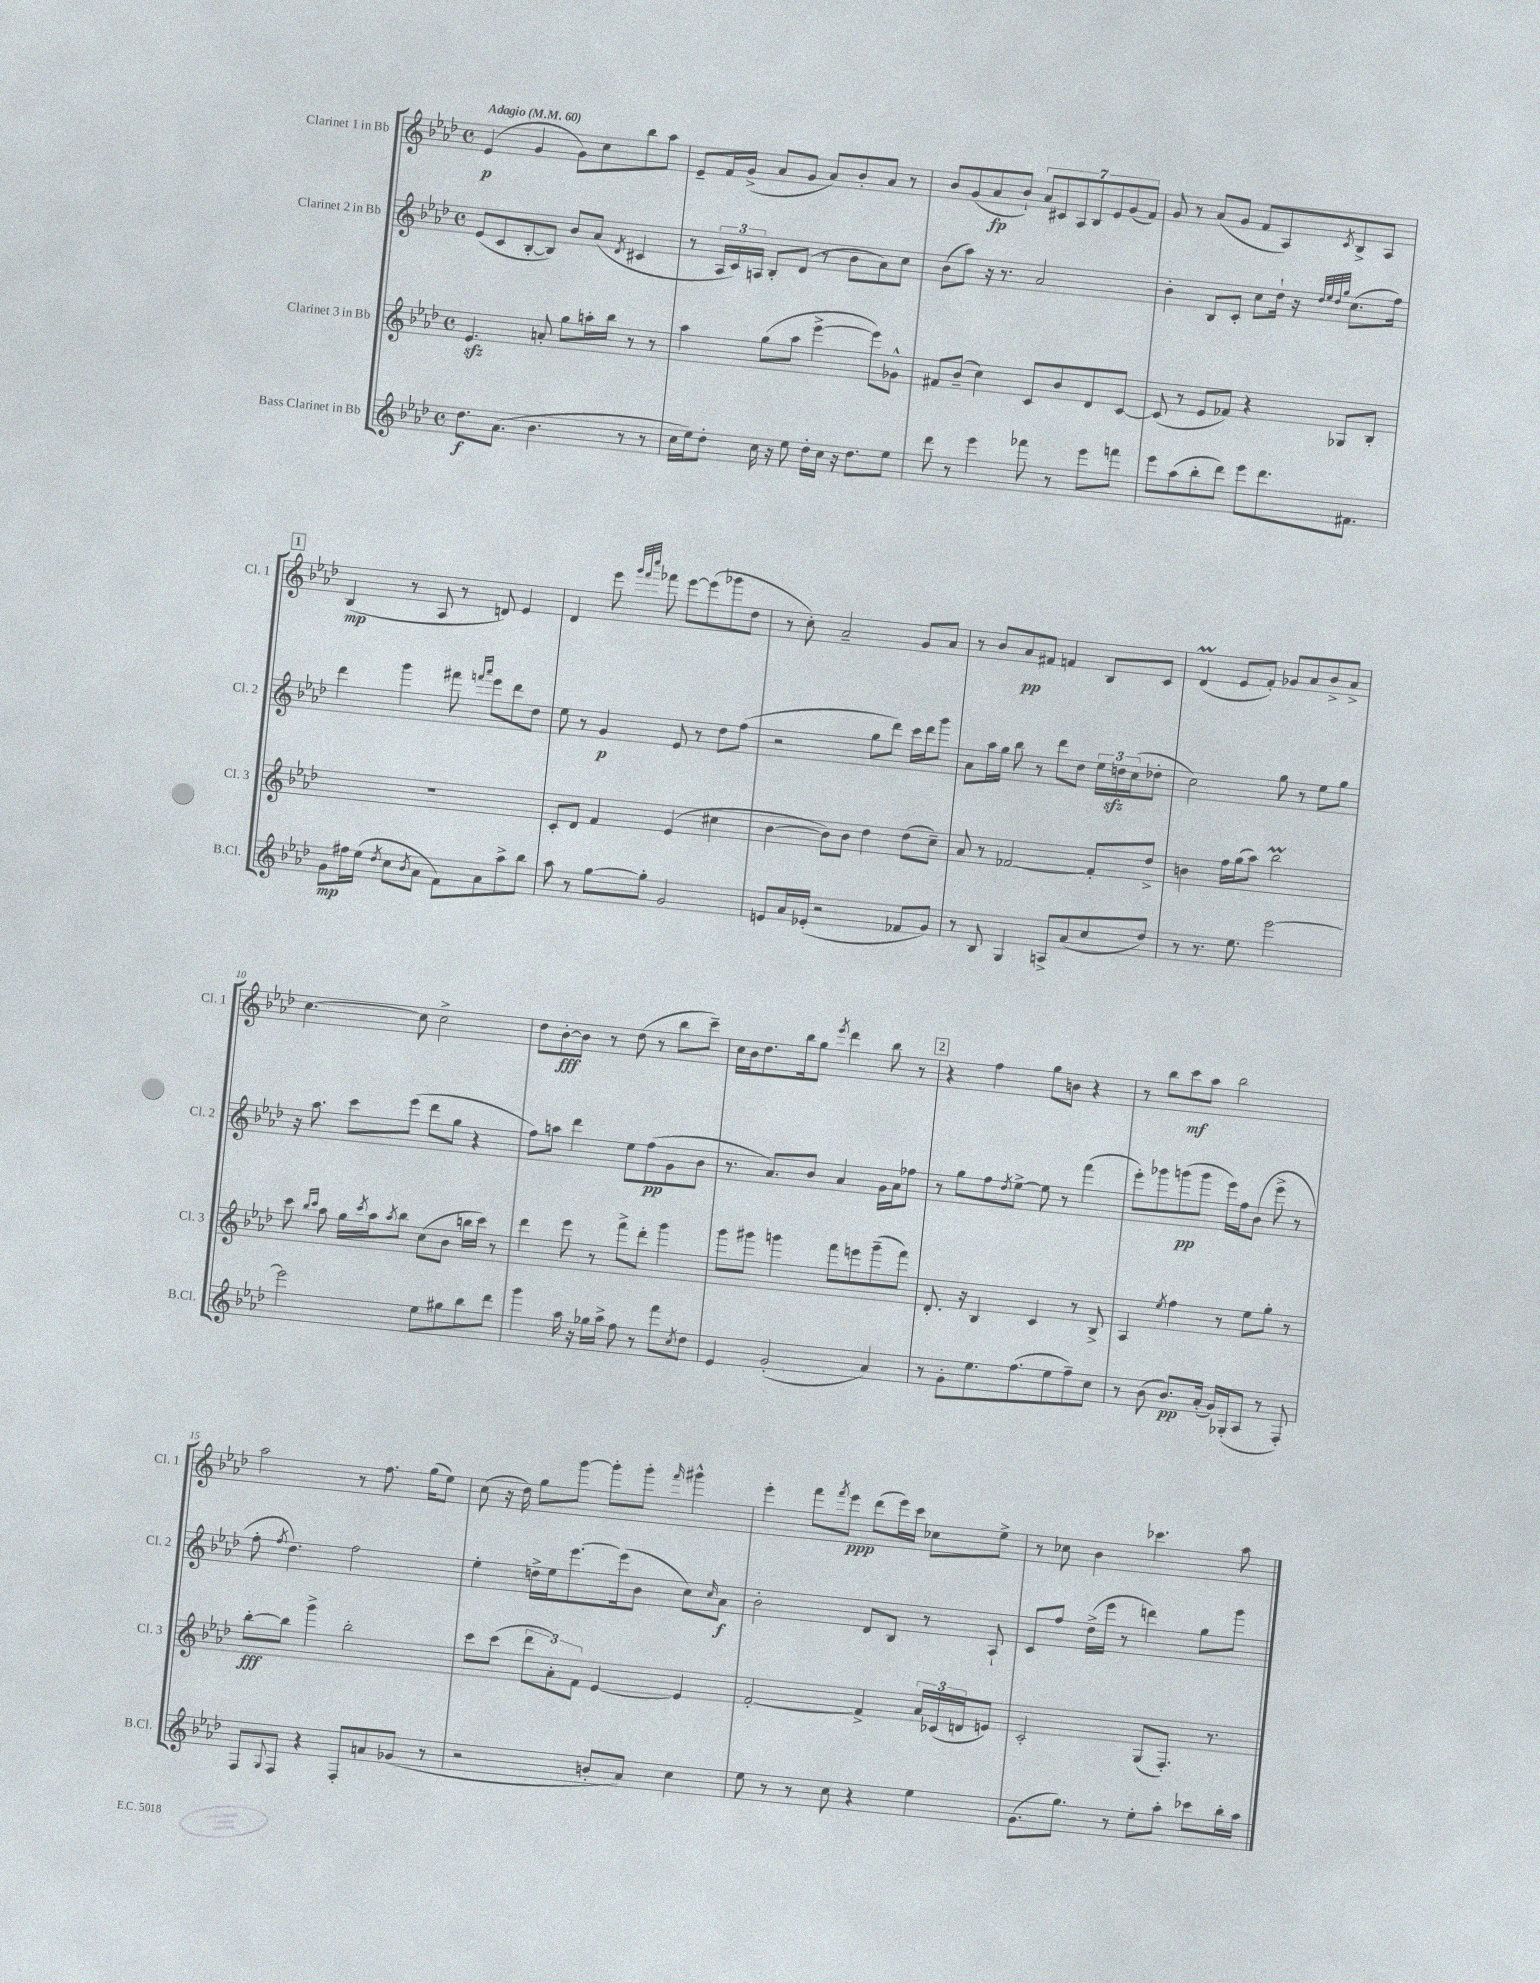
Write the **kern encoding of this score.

**kern	**dynam	**kern	**dynam	**kern	**dynam	**kern	**dynam
*part4	*part4	*part3	*part3	*part2	*part2	*part1	*part1
*staff4	*staff4	*staff3	*staff3	*staff2	*staff2	*staff1	*staff1
*I"Bass Clarinet in Bb	*	*I"Clarinet 3 in Bb	*	*I"Clarinet 2 in Bb	*	*I"Clarinet 1 in Bb	*
*I'B.Cl.	*	*I'Cl. 3	*	*I'Cl. 2	*	*I'Cl. 1	*
*clefG2	*	*clefG2	*	*clefG2	*	*clefG2	*
*k[b-e-a-d-]	*	*k[b-e-a-d-]	*	*k[b-e-a-d-]	*	*k[b-e-a-d-]	*
*M4/4	*	*M4/4	*	*M4/4	*	*M4/4	*
*met(c)	*	*met(c)	*	*met(c)	*	*met(c)	*
*MM60	*	*MM60	*	*MM60	*	*MM60	*
=1	=1	=1	=1	=1	=1	=1	=1
!	!	!	!	!	!	!LO:TX:a:B:t=Adagio	!
8.dd-\L	f	4.e-zz/	.	(8e-/L	.	(4e-/	p
.	.	.	.	8c/	.	.	.
(8.a-\J	.	.	.	.	.	.	.
.	.	.	.	[8B-'/	.	4g/	.
4.b-\	.	8an'/	.	8B-/J])	.	.	.
.	.	8gg\L	.	8b-/L	.	8g\L)	.
.	.	16aan'\L	.	(8a-/J	.	8cc\	.
.	.	16bb-\JJ	.	.	.	.	.
.	.	.	.	8qd-/	.	.	.
8r	.	8r	.	4c#X/	.	8bb-\	.
8r	.	8r	.	.	.	8aa-\J	.
=2	=2	=2	=2	=2	=2	=2	=2
16cc\LL	.	4aa-\	.	8r	.	8e-~/L	.
16ee-\J)	.	.	.	.	.	.	.
8dd-'\J	.	.	.	24A-/LL	.	16f/L	.
.	.	.	.	24c/)	.	.	.
.	.	.	.	.	.	(16g^/JJ	.
.	.	.	.	24An/JJ	.	.	.
16cc\	.	(8gg\L	.	8B-'/L	.	8a-/L	.
16r	.	.	.	.	.	.	.
8ee-\	.	8aa-\J	.	(8d-/J	.	8g/J	.
16dd-'\LL	.	[4eee-^\	.	8r	.	8a-/L)	.
16cc\JJ	.	.	.	.	.	.	.
16r	.	.	.	8b-\L	.	8b-'/	.
8.dd-\L	.	.	.	.	.	.	.
.	.	8eee-\L])	.	8a-\)	.	8a-/J	.
8ee-\J	.	8g-X^^\J	.	8cc\J	.	8r	.
=3	=3	=3	=3	=3	=3	=3	=3
8ddd-\	.	8f#X/L	.	(8b-\L	.	8b-/L	.
8r	.	(8b-~/J	.	8aa-\J)	.	(8g/	.
4eee-\	.	4cc\)	.	16r	.	8a-/	fp
.	.	.	.	8.r	.	.	.
.	.	.	.	.	.	8b-`/J)	.
8fff-X\	.	8c/L	.	2a-/	.	14a-/L	.
.	.	.	.	.	.	14c#X/	.
8r	.	8b-/	.	.	.	.	.
.	.	.	.	.	.	14A-/	.
.	.	.	.	.	.	14B-/	.
8eee-\L	.	8d-/	.	.	.	.	.
.	.	.	.	.	.	14e-/	.
.	.	.	.	.	.	(14g/	.
8fffn\J	.	[8c/J	.	.	.	.	.
.	.	.	.	.	.	14f/J)	.
=4	=4	=4	=4	=4	=4	=4	=4
8eee-\L	.	(8c/]	.	4b-'\	.	8g/	.
(8aa-\	.	8r	.	.	.	8r	.
8bb-'\	.	8e-/L	.	8B-/L	.	(8a-/L	.
8ddd-\J)	.	8f-X/J)	.	8c'/J	.	8g/J	.
8eee-\L	.	4r	.	8cc\L	.	8f/L	.
8.ddd-\	.	.	.	16dd-`\Jk	.	8A-/)	.
.	.	.	.	16r	.	.	.
.	.	.	.	32qqdd-/LLL	.	.	.
.	.	.	.	32qqee-/	.	.	.
.	.	.	.	32qqdd-/	.	.	.
.	.	.	.	32qqgg/JJJ	.	8qc/	.
.	.	8G-X/L	.	(8.cc\L	.	8B-^/	.
8.f#X\J	.	.	.	.	.	.	.
.	.	8B-'/J	.	.	.	8A-/J	.
.	.	.	.	16ff\Jk)	.	.	.
!!LO:LB:g=z
!!LO:REH:place=s1:t=1
=5	=5	=5	=5	=5	=5	=5	=5
8g\L	mp	1r	.	4ddd-\	.	(4B-/	mp
16ff#X\L	.	.	.	.	.	.	.
(16ee-\JJ	.	.	.	.	.	.	.
8qdd-/	.	.	.	.	.	.	.
8cc\L	.	.	.	4ggg\	.	8r	.
8qb-/	.	.	.	.	.	.	.
8a-\J	.	.	.	.	.	8A-/	.
8f\L)	.	.	.	8fff#X\	.	8r	.
.	.	.	.	16qqfffn/LL	.	.	.
.	.	.	.	16qqaaa-/JJ	.	.	.
8a-\	.	.	.	8eee-\L	.	8dn/)	.
8aa-^\	.	.	.	8ddd-\	.	4e-/	.
8bb-\J	.	.	.	8dd-\J	.	.	.
=6	=6	=6	=6	=6	=6	=6	=6
8aa-\	.	8c'/L	.	8ee-\	.	4d-/	.
8r	.	8d-/J	.	8r	.	.	.
[8gg\L	.	4f/	.	4g/	p	8eee-\	.
.	.	.	.	.	.	32qqggg/LLL	.
.	.	.	.	.	.	32qqfff/	.
.	.	.	.	.	.	32qqcccc/JJJ	.
8gg'\J]	.	.	.	.	.	8fff-X\	.
2g/	.	(4e-/	.	8e-/	.	[8eee-\L	.
.	.	.	.	8r	.	(8eee-\]	.
.	.	4cc#X\	.	8dd-\L	.	8ggg-X\	.
.	.	.	.	(8ff\J	.	8dd-\J	.
=7	=7	=7	=7	=7	=7	=7	=7
8en/L	.	[4b-\	.	2r	.	8r	.
16a-/L	.	.	.	.	.	8cc'\)	.
(16e-X'/JJ	.	.	.	.	.	.	.
2r	.	8b-\L])	.	.	.	2a-~/	.
.	.	8b-\J	.	.	.	.	.
.	.	4dd-\	.	8gg\L	.	.	.
.	.	.	.	8ddd-\J)	.	.	.
8f-X/L	.	(8dd-\L	.	16ccc\LL	.	8g/L	.
.	.	.	.	16ddd-\J	.	.	.
8g/J)	.	8cc~\J)	.	8ggg\J	.	8a-/J	.
=8	=8	=8	=8	=8	=8	=8	=8
8r	.	8a-/	.	8a-\L	.	8r	.
8B-/	.	8r	.	16aa-\L	.	8b-/L	.
.	.	.	.	16gg\JJ	.	.	.
4G/	.	[2f-X/	.	8bb-\	.	8a-/	pp
.	.	.	.	8r	.	8f#X/J	.
8An^/L	.	.	.	8ddd-\L	.	4fn/	.
(8a-/	.	.	.	8dd-\J	.	.	.
8cc/	.	8f-'/L]	.	24ee-\LL	.	8B-/L	.
.	.	.	.	24ddnzz\	.	.	.
.	.	.	.	(24cc\J	.	.	.
8dd-/J)	.	8dd-^/J	.	8dd-X'\J	.	8c/J	.
=9	=9	=9	=9	=9	=9	=9	=9
8r	.	4bn\	.	2cc\)	.	(4d-M/	.
8.r	.	.	.	.	.	.	.
.	.	16ff\LL	.	.	.	8e-/L	.
8.ee-\	.	(16gg\J	.	.	.	.	.
.	.	8aa-\J)	.	.	.	8f'/J)	.
[2eee-\	.	2bb-M\	.	8gg\	.	8g-X/L	.
.	.	.	.	8r	.	8a-/	.
.	.	.	.	8ee-\L	.	8b-^/	.
.	.	.	.	8gg\J	.	8a-^/J	.
!!LO:LB:g=z
=10	=10	=10	=10	=10	=10	=10	=10
2eee-\]	.	8ccc\	.	16r	.	[4.cc\	.
.	.	.	.	8.aa-\	.	.	.
.	.	16qqbb-/LL	.	.	.	.	.
.	.	16qqccc/JJ	.	.	.	.	.
.	.	8aa-\	.	.	.	.	.
.	.	16gg\LL	.	8ccc\L	.	.	.
.	.	8qccc/	.	.	.	.	.
.	.	16aa-\J	.	.	.	.	.
.	.	8qaa-/	.	.	.	.	.
.	.	8bb-\J	.	(8eee-\J	.	8cc\]	.
8ee-\L	.	(8cc\L	.	8ddd-\L	.	2cc^\	.
8gg#X\	.	8b-\J	.	8gg\J	.	.	.
8bb-\	.	16bbn\LL	.	4r	.	.	.
.	.	16ccc\JJ)	.	.	.	.	.
8ddd-\J	.	8r	.	.	.	.	.
=11	=11	=11	=11	=11	=11	=11	=11
4ggg\	.	4ddd-\	.	8ff\L)	.	8dd-\L	.
.	.	.	.	8aan\J	.	[8b-'\	fff
16aa-\	.	8eee-\	.	4ddd-\	.	8b-\J]	.
16r	.	.	.	.	.	.	.
16gg-X\LL	.	8r	.	.	.	8r	.
16aa-^\JJ	.	.	.	.	.	.	.
8ff\	.	8fff^\L	.	8ee-\L	.	(8dd-\	.
8r	.	8ddd-'\J	.	(8ff\	pp	8r	.
8fff\L	.	4ggg\	.	8g\	.	8bb-\L	.
8qcc/	.	.	.	.	.	.	.
8dd-\J	.	.	.	8b-\J	.	8ccc~\J)	.
=12	=12	=12	=12	=12	=12	=12	=12
4e-/	.	8ggg\L	.	8.r	.	16cc\LL	.
.	.	.	.	.	.	16b-\J	.
.	.	8ggg#X\J	.	.	.	8.dd-\	.
.	.	.	.	8.a-/L)	.	.	.
(2g'/	.	4gggn\	.	.	.	.	.
.	.	.	.	.	.	16bb-\k	.
.	.	.	.	8b-/J	.	8gg\J	.
.	.	.	.	.	.	8qeee-/	.
.	.	8fff\L	.	4a-/	.	4ddd-\	.
.	.	8eeen\	.	.	.	.	.
4a-/)	.	(8ggg~\	.	16g\LL	.	8bb-\	.
.	.	.	.	16a-\J	.	.	.
.	.	8fff\J)	.	8ff-X\J	.	8r	.
!!LO:REH:place=s1:t=2
=13	=13	=13	=13	=13	=13	=13	=13
8r	.	8.d-'/	.	8r	.	4r	.
8g'\L	.	.	.	8gg\L	.	.	.
.	.	16r	.	.	.	.	.
8.ee-\	.	4B-/	.	8ff\	.	4ff\	.
.	.	.	.	8qdd-/	.	.	.
.	.	.	.	[8ee-^\J	.	.	.
(8.ff\	.	.	.	.	.	.	.
.	.	4c/	.	8ee-\]	.	8gg\L	.
8ee-\	.	.	.	8r	.	8bn\J	.
8ff~\)	.	8r	.	(4fff\	.	4r	.
8cc\J	.	8B-^/	.	.	.	.	.
=14	=14	=14	=14	=14	=14	=14	=14
8r	.	4A-/	.	8eee-'\L)	.	8r	.
(8b-\	.	.	.	8ggg-X\	.	8bb-\L	.
.	.	8qee-/	.	.	.	.	.
8.b-/L)	pp	4ff\	.	(8gggn\	pp	8ccc\	mf
.	.	.	.	8ggg\J	.	8aa-\J	.
(16a-'/Jk	.	.	.	.	.	.	.
16g/LL)	.	8r	.	16eee-\LL)	.	2bb-\	.
(16G-X'/J	.	.	.	16ff\J	.	.	.
8A-/J	.	8ee-\L	.	(8b-\J	.	.	.
8r	.	8gg'\J	.	8eee-^\	.	.	.
8F'/)	.	8r	.	8r	.	.	.
!!LO:LB:g=z
=15	=15	=15	=15	=15	=15	=15	=15
8F/L	.	[8bb-'\L	fff	8ff'\	.	2aa-\	.
8qqG/	.	.	.	8qff/	.	.	.
8F/J	.	8bb-\J]	.	4.dd-\)	.	.	.
4r	.	4ggg^\	.	.	.	.	.
8F'/L	.	2bb-'\	.	2ff\	.	8r	.
8an/	.	.	.	.	.	8.ff\	.
(8g-X/J	.	.	.	.	.	.	.
.	.	.	.	.	.	(16gg\KL	.
8r	.	.	.	.	.	8ee-\J)	.
=16	=16	=16	=16	=16	=16	=16	=16
2r	.	8ccc\L	.	4ee-'\	.	(8cc\	.
.	.	(8ccc\J	.	.	.	16r	.
.	.	.	.	.	.	16dd-\)	.
.	.	12ddd-\L	.	16ddn^\LL	.	8gg\L	.
.	.	.	.	16ee-\J	.	.	.
.	.	12a-'\)	.	.	.	.	.
.	.	.	.	[8.eee-\	.	[8ggg\J	.
.	.	12f\J	.	.	.	.	.
8bn'/L	.	[4e-/	.	.	.	8ggg'\L]	.
.	.	.	.	(16eee-\k]	.	.	.
8a-/J)	.	.	.	8b-\J	.	8ggg'\J	.
.	.	.	.	.	.	16qqfff/	.
4cc\	.	4e-/]	.	8cc\L)	.	4ggg#X^^\	.
.	.	.	.	16qqcc/	.	.	.
.	.	.	.	8a-\J	f	.	.
=17	=17	=17	=17	=17	=17	=17	=17
8ee-\	.	[2f'/	.	2b-'\	.	4eee-'\	.
8r	.	.	.	.	.	.	.
8r	.	.	.	.	.	8fff\L	.
.	.	.	.	.	.	8qfff/	.
8cc\	.	.	.	.	.	8eee-\J	ppp
4r	.	4f^/]	.	8d-/L	.	(8ddd-\L	.
.	.	.	.	8B-/J	.	16eee-\L)	.
.	.	.	.	.	.	16ccc\JJ	.
4ee-\	.	24a-/LL	.	8r	.	8cc-X\L	.
.	.	(24c-X/	.	.	.	.	.
.	.	24dn/J	.	.	.	.	.
.	.	8en/J)	.	8A-`/	.	8ee-^\J	.
=18	=18	=18	=18	=18	=18	=18	=18
(8.g\L	.	2c'/	.	8c/L	.	8r	.
.	.	.	.	8ff/J	.	8cc-X\	.
8.gg\J)	.	.	.	.	.	.	.
.	.	.	.	(16dd-^\LL	.	4b-\	.
.	.	.	.	16eee-\JJ	.	.	.
8r	.	.	.	8r	.	.	.
8ee-'\L	.	(8G/L	.	4dddn\)	.	4.ccc-X\	.
8aa-'\J	.	8.F'/J)	.	.	.	.	.
8ccc-X\L	.	.	.	8gg\L	.	.	.
.	.	8.r	.	.	.	.	.
16bb-'\L	.	.	.	8ggg\J	.	8aa-\	.
16aa-\JJ	.	.	.	.	.	.	.
==	==	==	==	==	==	==	==
*-	*-	*-	*-	*-	*-	*-	*-
